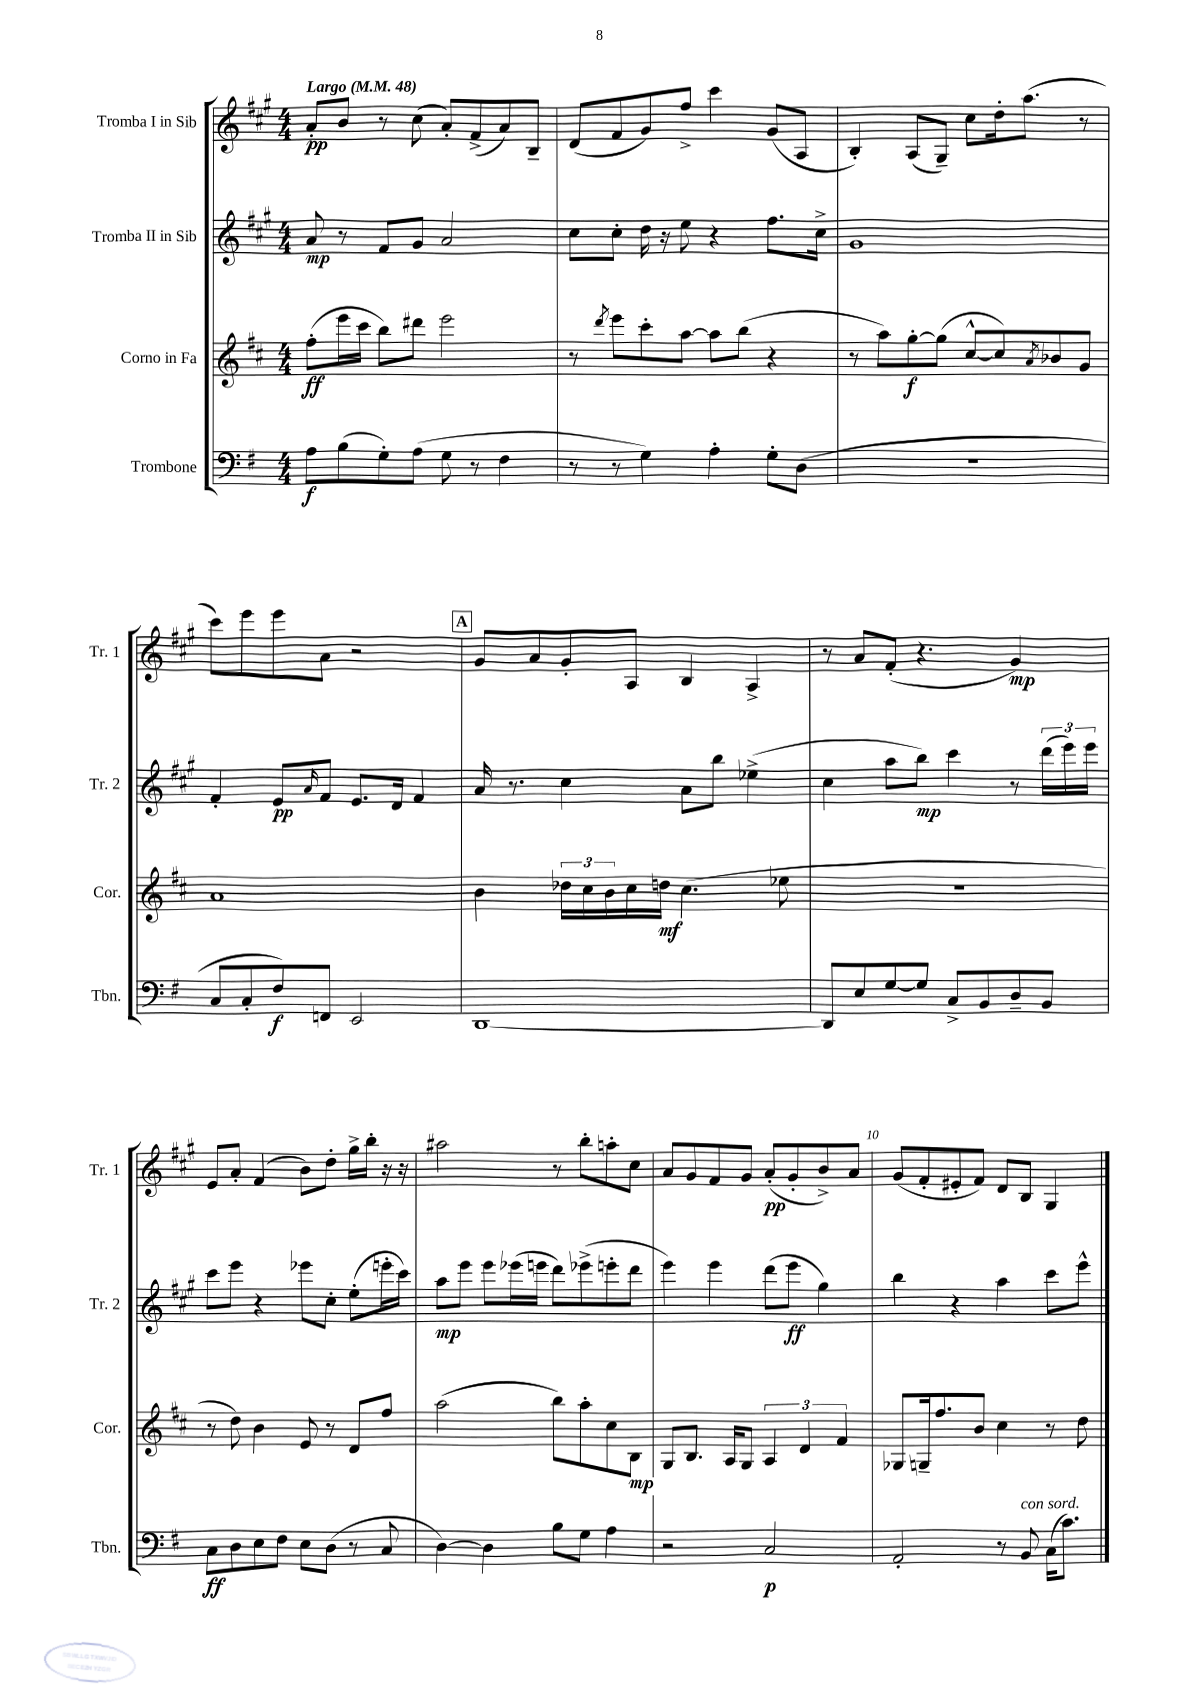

**kern	**kern	**kern	**kern
*staff4	*staff3	*staff2	*staff1
*clefF4	*clefG2	*clefG2	*clefG2
*k[f#]	*k[f#c#]	*k[f#c#g#]	*k[f#c#g#]
*M4/4	*M4/4	*M4/4	*M4/4
*MM48	*MM48	*MM48	*MM48
8A	(8ff#'	8a	8a'
(8B	16eee	8r	8b
.	16ccc#	.	.
8G')	8bb)	8f#	8r
(8A	8ddd#	8g#	(8cc#
8G	2eee	2a	8a')
8r	.	.	(8f#^
4F#	.	.	8a)
.	.	.	8B~
=	=	=	=
8r	8r	8cc#	(8d
.	8qddd	.	.
8r	8eee	8cc#'	8f#
4G)	8ccc#'	16dd	8g#)
.	.	16r	.
.	[8aa	8ee	8ff#^
4A'	8aa]	4r	4ccc#
.	(8bb	.	.
8G'	4r	8.ff#	(8g#
(8D	.	.	8A
.	.	16cc#^	.
=	=	=	=
1r	8r	1g#	4B')
.	8aa)	.	.
.	[8gg'	.	(8A
.	(8gg]	.	8G#~)
.	[8cc#^^	.	8cc#
.	8cc#])	.	16dd'
.	.	.	(8.aa
.	8qa	.	.
.	8b-	.	.
.	8g	.	8r
=	=	=	=
8C	1a	4f#'	8ccc#)
8C'	.	.	8eee
8F#)	.	8e	8eee
.	.	16qqa	.
8FF	.	8f#	8a
2EE	.	8.e	2r
.	.	16d	.
.	.	4f#	.
=	=	=	=
[1DD	4b	16a	8g#
.	.	8.r	.
.	.	.	8a
.	24dd-	4cc#	8g#'
.	24cc#	.	.
.	24b	.	.
.	16cc#	.	8A
.	16dd	.	.
.	(4.cc#	8a	4B
.	.	8bb	.
.	.	(4ee-^	4A^
.	8ee-	.	.
=	=	=	=
8DD]	1r	4cc#	8r
8E	.	.	8a
[8G	.	8aa	(8f#'
8G]	.	8bb)	4.r
8C^	.	4ccc#	.
8BB	.	.	.
8D~	.	8r	4g#)
8BB	.	(24ddd	.
.	.	24eee)	.
.	.	24eee	.
=	=	=	=
8C	8r	8ccc#	8e
8D	8dd)	8eee	8a'
8E	4b	4r	(4f#
8F#	.	.	.
8E	8e	8eee-	8b)
(8D	8r	8cc#'	8dd'
8r	8d	(8ee'	16gg#^
.	.	.	16bb'
8C	8ff#	16eee'	16r
.	.	16ccc#)	16r
=	=	=	=
[4D)	(2aa	8aa	2aa#
.	.	8eee	.
4D]	.	8eee	.
.	.	(16eee-	.
.	.	16eee	.
8B	8bb)	8ddd)	8r
8G	8aa'	(8eee-^	8bb'
4A	8cc#	8eee'	8aa'
.	8B	8ddd	8cc#
=	=	=	=
2r	8G	4eee)	8a
.	8.B	.	8g#
.	.	4eee	8f#
.	16A	.	.
.	8G	.	8g#
2C	6A	(8ddd	(8a'
.	.	8eee	8g#'
.	6d	.	.
.	.	4gg#)	8b^)
.	6f#	.	.
.	.	.	8a
=	=	=	=
2AA'	8G-	4bb	(8g#
.	16G~	.	8f#'
.	8.ff#	.	.
.	.	4r	8e#'
.	8b	.	8f#)
8r	4cc#	4aa	8d
8BB	.	.	8B
(16C	8r	8ccc#	4G#
8.c)	.	.	.
.	8dd	8eee^^	.
==	==	==	==
*-	*-	*-	*-
